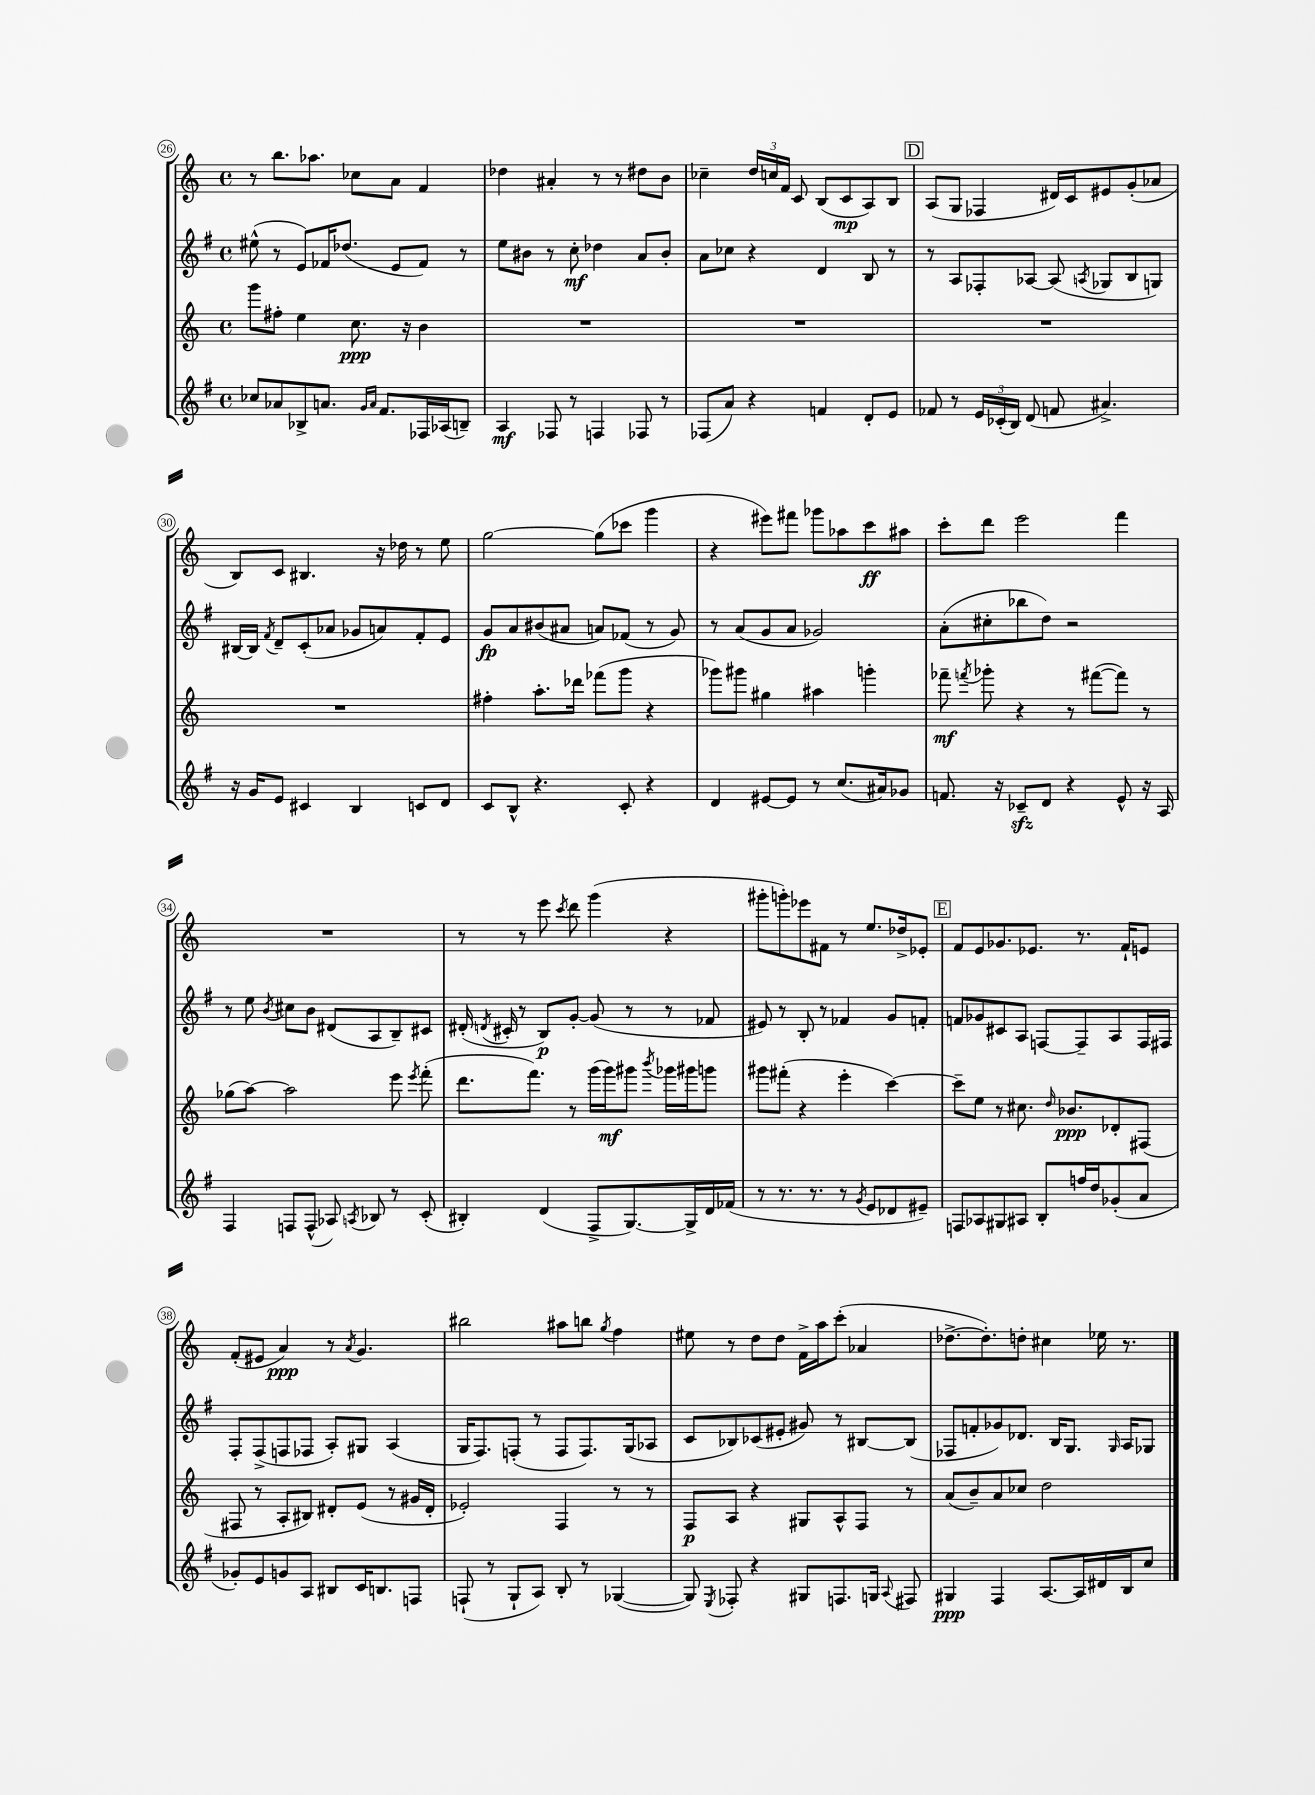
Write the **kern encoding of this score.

**kern	**kern	**kern	**kern
*staff4	*staff3	*staff2	*staff1
*clefG2	*clefG2	*clefG2	*clefG2
*k[f#]	*k[]	*k[f#]	*k[]
*M4/4	*M4/4	*M4/4	*M4/4
*met(c)	*met(c)	*met(c)	*met(c)
8cc-	8ggg	(8ee#^^	8r
8a-	8ff#'	8r	8.bb
8B-^	4ee	8e)	.
.	.	.	8.aa-
8.a	.	16f-	.
.	.	(8.dd-	.
.	8.cc	.	8cc-
16qqg	.	.	.
16qqa	.	.	.
8.f#	.	.	.
.	.	8e	8a
.	16r	.	.
16F-	4b	8f-)	4f
(16A-	.	.	.
8B~)	.	8r	.
=	=	=	=
4A	1r	8ee	4dd-
.	.	8b#	.
8F-	.	8r	4a#'
8r	.	8cc'	.
4F	.	4dd-	8r
.	.	.	8r
8F-	.	8a	8dd#
8r	.	8b#'	8b
=	=	=	=
(8F-	1r	8a	4cc-~
8a)	.	8cc-	.
4r	.	4r	24dd
.	.	.	24cc
.	.	.	24f
.	.	.	8c
4f	.	4d	(8B
.	.	.	8c
8d'	.	8B	8A)
8e	.	8r	8B
=	=	=	=
8f-	1r	8r	(8A
8r	.	8A	8G
24e	.	8F-'	4F-
(24c-'	.	.	.
24B)	.	.	.
(8d	.	[8A-	.
8f	.	(8A-]	16d#)
.	.	.	16c
.	.	8qA	.
4.a#^)	.	8G-	8e#
.	.	8B	(8g'
.	.	8G)	8a-
=	=	=	=
16r	1r	[16B#	8B)
16g	.	16B#]	.
.	.	8qf#	.
8e	.	8d~	8c
4c#	.	(8c'	4.B#
.	.	8a-	.
4B	.	8g-	.
.	.	8a)	16r
.	.	.	16dd-
8c	.	8f#'	8r
8d	.	8e	8ee
=	=	=	=
8c	4ff#'	8g	[2gg
8B^^	.	8a	.
4.r	8.aa'	(8b#	.
.	.	8a#	.
.	16ddd-	.	.
.	(8fff-	8a)	(8gg]
8c'	8ggg	(8f-	8ccc-
4r	4r	8r	4ggg
.	.	8g)	.
=	=	=	=
4d	8ggg-)	8r	4r
.	8ggg#	(8a	.
[8e#	4gg#	8g	8eee#)
8e#]	.	8a	8fff#
8r	4aa#	2g-)	8ggg-
(8.cc	.	.	8aa-
.	4ggg'	.	8ccc
16a#)	.	.	.
8g-	.	.	8aa#
=	=	=	=
8.f	8fff-~	(8a'	8ccc'
.	8qfff	.	.
.	8ggg-'	8cc#'	8ddd
16r	.	.	.
8c-~	4r	8bb-	2eee
8d	.	8dd)	.
4r	8r	2r	.
.	([8fff#	.	.
8e^^	8fff#])	.	4fff
16r	8r	.	.
16A	.	.	.
=	=	=	=
4F#	(8gg-	8r	1r
.	[8aa)	8ee	.
.	.	8qb	.
8F	2aa]	8cc#	.
(8F^^	.	8b	.
8A-)	.	(8d#	.
8qA	.	.	.
8B-	.	8A	.
8r	8eee	8B~)	.
.	8qeee	.	.
(8c'	(8fff'	8c#	.
=	=	=	=
4B#')	8.ddd	(16d#'	8r
.	.	8qd	.
.	.	16c#'	.
.	.	8r	8r
.	8.fff)	.	.
(4d	.	8B)	8eee
.	.	.	8qccc
.	8r	[8g'	8ddd
8F#^	(16ggg	(8g]	(4ggg
.	16ggg)	.	.
[8.G)	8ggg#	8r	.
.	8qbbb	.	.
.	16ggg-	8r	4r
16G^]	16ggg#	.	.
16d	8ggg	8f-	.
(16f-	.	.	.
=	=	=	=
8r	8ggg#	8e#)	8ggg#'
8.r	(8fff#'	8r	8ggg')
.	4r	8B'	8eee-
8.r	.	.	.
.	.	8r	8f#
8r	4eee'	4f-	8r
8qg	.	.	.
8e	.	.	8.ee
8d-	[4ccc)	8g	.
.	.	.	16dd-^
8e#~)	.	8f'	8e-'
=	=	=	=
8F	8ccc~]	8f	8f
8A-	8ee	8g-	8e
8G#	8r	8c#	8.g-
8A#	8.cc#	8A	.
.	.	.	8.e-
8B'	.	[8F	.
.	16qqdd	.	.
.	8.b-	.	.
16ff	.	8F~]	8.r
16dd	.	.	.
(8g-'	8d-'	8A	.
.	.	.	16f`
8a	(8F#	16F	8e
.	.	16F#	.
=	=	=	=
8g-')	8F#	8F#'	(8f'
8e	8r	(8F#^	8e#
8g	8A'	8F	4a)
8A	8B#)	8F-	.
8B#	8d#'	8A')	8r
.	.	.	8qa
16c	(8e	8G#	4.g
8.B	.	.	.
.	8r	(4A	.
8F	16g#	.	.
.	16d#'	.	.
=	=	=	=
(8F`	2e-')	16G	2bb#
.	.	8.F#)	.
8r	.	.	.
8G`	.	(8F'	.
8A)	.	8r	.
8B'	4F	8F	8aa#
8r	.	8.F)	8bb
.	.	.	8qgg
([4G-	8r	.	4ff
.	.	(16G	.
.	8r	8A-	.
=	=	=	=
8G-])	8F	8c	8ee#
8qE	.	.	.
8F-'	8A	8B-)	8r
4r	4r	(8c-	8dd
.	.	8e#'	8dd
8G#	8G#	8g#)	16f^
.	.	.	16aa
8.F	8A^^	8r	(8ccc'
.	8F	[8B#	4a-
16G	.	.	.
8qqA	.	.	.
8F#	8r	(8B#]	.
=	=	=	=
4G#	(8a	8F-	[8.dd-^
.	8b~)	8f'	.
.	.	.	8.dd-'])
4F#	8a	8g-)	.
.	8cc-	8.d-	8dd'
[8.A	2dd	.	4cc#
.	.	16B	.
.	.	8.G	.
16A]	.	.	.
16d#	.	.	16ee-
.	.	16qqG	.
16B	.	16A	8.r
8cc	.	8G-	.
==	==	==	==
*-	*-	*-	*-
